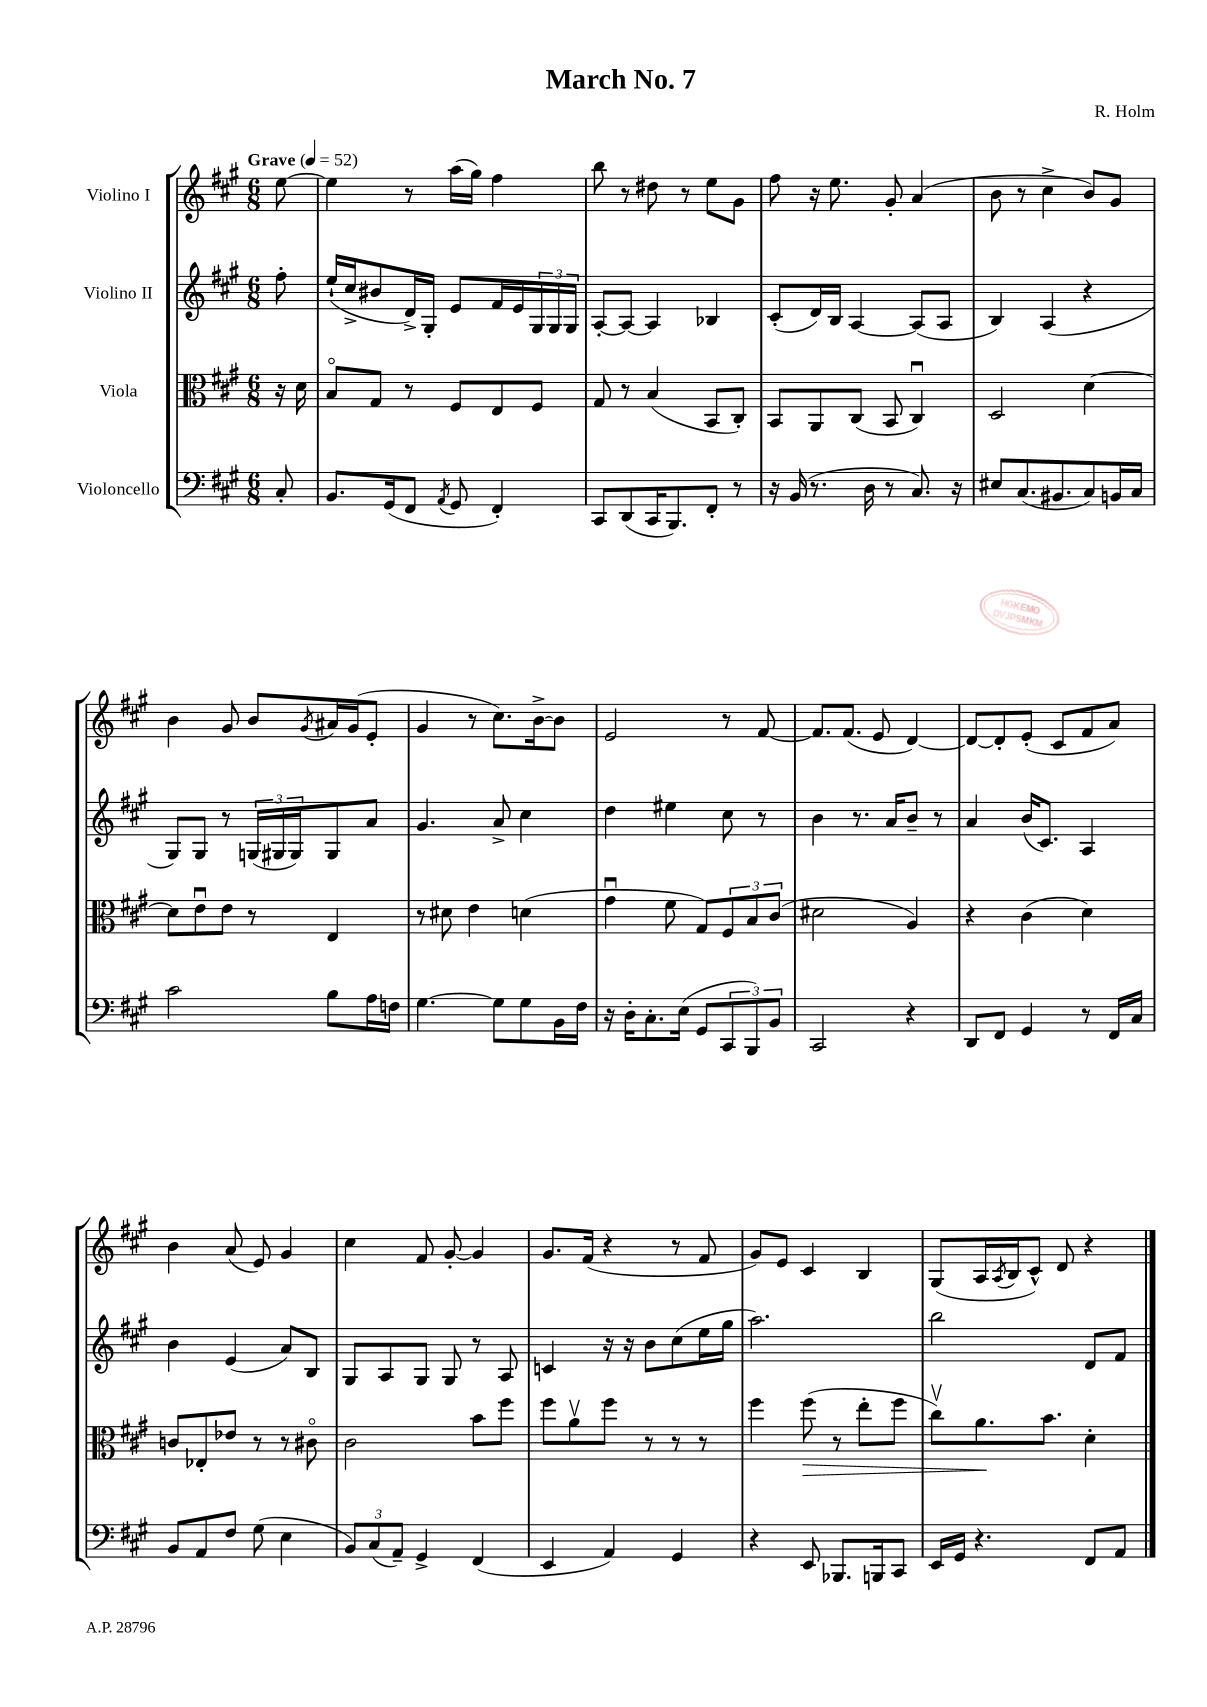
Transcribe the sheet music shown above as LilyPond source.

\header { title = "March No. 7" composer = "R. Holm" }
<<
\new StaffGroup <<
\new Staff = "s0" \with { instrumentName = "Violino I" } {
    \clef treble \key a \major \numericTimeSignature \time 6/8 \partial 8 \tempo "Grave" 4 = 52
    e''8~ |
    e''4 r8 a''16( gis''16) fis''4 |
    b''8 r8 dis''8 r8 e''8 gis'8 |
    fis''8 r16 e''8. gis'8-. a'4( |
    b'8 r8 cis''4-> b'8) gis'8 |
    b'4 gis'8 b'8 \acciaccatura { gis'8 } ais'16 gis'16( e'8-. |
    gis'4 r8 cis''8.) b'16~-> b'8 |
    e'2 r8 fis'8~ |
    fis'8. fis'8.( e'8 d'4~) |
    d'8~ d'8-. e'8-.( cis'8 fis'8 a'8) |
    b'4 a'8( e'8) gis'4 |
    cis''4 fis'8 gis'8~-. gis'4 |
    gis'8. fis'16( r4 r8 fis'8 |
    gis'8) e'8 cis'4 b4 |
    gis8( a16 \acciaccatura { a8 } b16 cis'8-^) d'8 r4 \bar "|." |
}
\new Staff = "s1" \with { instrumentName = "Violino II" } {
    \clef treble \key a \major \numericTimeSignature \time 6/8 \partial 8
    fis''8-. |
    e''16-!( cis''16-> bis'8 d'16->) gis16-. e'8 fis'16 e'16 \tuplet 3/2 { gis16 gis16 gis16 } |
    a8~-. a8~ a4 bes4 |
    cis'8-.( d'16) b16 a4~ a8( a8 |
    b4) a4( r4 |
    gis8) gis8 r8 \tuplet 3/2 { g16( gis16 gis16) } gis8 a'8 |
    gis'4. a'8-> cis''4 |
    d''4 eis''4 cis''8 r8 |
    b'4 r8. a'16 b'8-- r8 |
    a'4 b'16( cis'8.) a4 |
    b'4 e'4( a'8) b8 |
    gis8 a8 gis8 gis8 r8 a8 |
    c'4 r16 r16 b'8 cis''8( e''16 gis''16 |
    a''2.) |
    b''2 d'8 fis'8 \bar "|." |
}
\new Staff = "s2" \with { instrumentName = "Viola" } {
    \clef alto \key a \major \numericTimeSignature \time 6/8 \partial 8
    r16 d'16 |
    b8\flageolet gis8 r8 fis8 e8 fis8 |
    gis8 r8 b4( b,8 cis8-.) |
    b,8 a,8 cis8( b,8 cis4\downbow) |
    d2 d'4~ |
    d'8 e'8\downbow e'8 r8 e4 |
    r8 dis'8 e'4 d'4( |
    gis'4\downbow fis'8 gis8) \tuplet 3/2 { fis8 b8 cis'8( } |
    dis'2 a4) |
    r4 cis'4( d'4) |
    c'8 ees8-. ees'8 r8 r8 cis'8\flageolet |
    cis'2 b'8 fis''8 |
    fis''8 a'8\upbow fis''8 r8 r8 r8 |
    fis''4 fis''8\>( r8 e''8-. fis''8 |
    cis''8\upbow) a'8.\! b'8. d'4-. \bar "|." |
}
\new Staff = "s3" \with { instrumentName = "Violoncello" } {
    \clef bass \key a \major \numericTimeSignature \time 6/8 \partial 8
    cis8-. |
    b,8. gis,16( fis,8 \acciaccatura { a,8 } gis,8 fis,4-.) |
    cis,8 d,8( cis,16 b,,8.) fis,8-. r8 |
    r16 b,16( r8. d16 r8 cis8.) r16 |
    eis8 cis8.( bis,8. cis8) b,16 cis16 |
    cis'2 b8 a16 f16 |
    gis4.~ gis8 gis8 b,16 fis16 |
    r16 d16-. cis8.-. e16( gis,8 \tuplet 3/2 { cis,8 b,,8) b,8 } |
    cis,2 r4 |
    d,8 fis,8 gis,4 r8 fis,16 cis16 |
    b,8 a,8 fis8 gis8( e4 |
    \tuplet 3/2 { b,8) cis8( a,8--) } gis,4-> fis,4( |
    e,4 a,4) gis,4 |
    r4 e,8 bes,,8. b,,16 cis,8 |
    e,16 gis,16 r4. fis,8 a,8 \bar "|." |
}
>>
>>
\layout { \context { \Score \remove "Bar_number_engraver" } }
